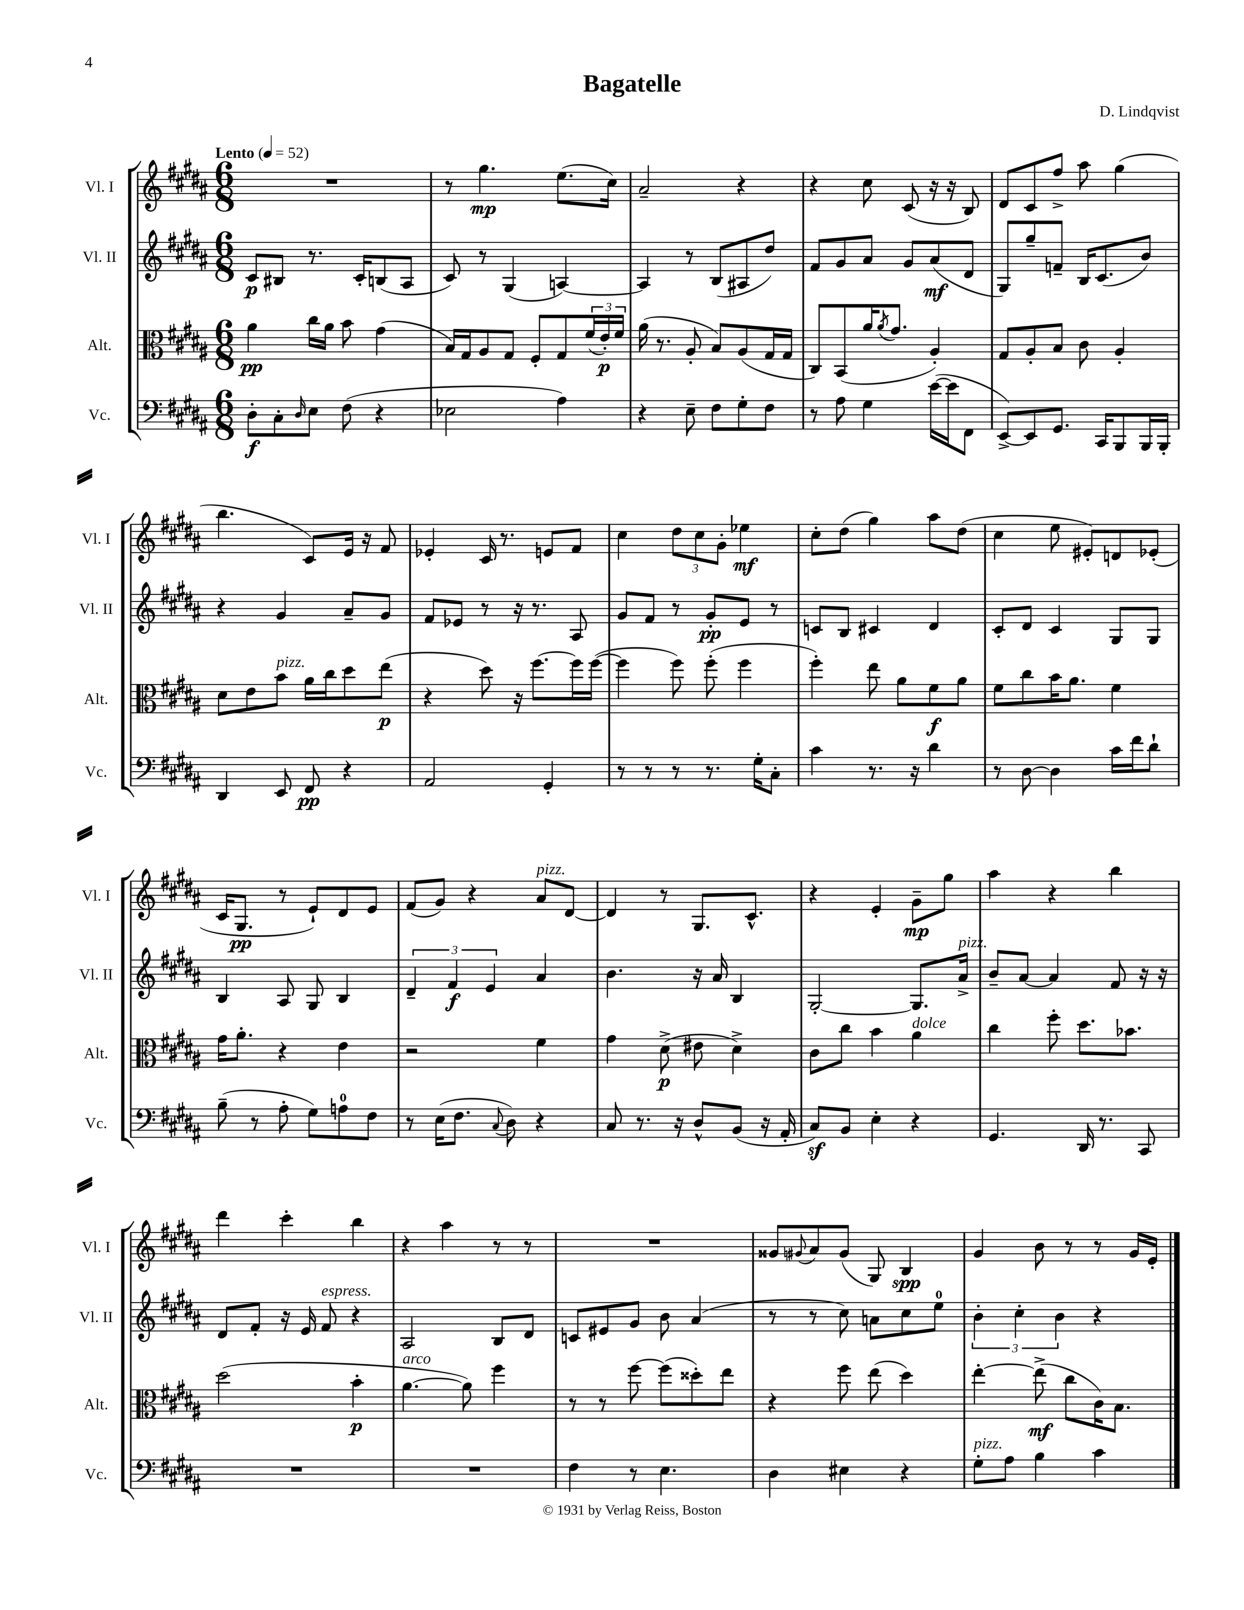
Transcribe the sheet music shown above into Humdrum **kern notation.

**kern	**dynam	**kern	**dynam	**kern	**dynam	**kern	**dynam
*part4	*part4	*part3	*part3	*part2	*part2	*part1	*part1
*staff4	*staff4	*staff3	*staff3	*staff2	*staff2	*staff1	*staff1
*I"Vc.	*	*I"Alt.	*	*I"Vl. II	*	*I"Vl. I	*
*I'Vc.	*	*I'Alt.	*	*I'Vl. II	*	*I'Vl. I	*
*clefF4	*	*clefC3	*	*clefG2	*	*clefG2	*
*k[f#c#g#d#a#]	*	*k[f#c#g#d#a#]	*	*k[f#c#g#d#a#]	*	*k[f#c#g#d#a#]	*
*M6/8	*	*M6/8	*	*M6/8	*	*M6/8	*
*MM52	*	*MM52	*	*MM52	*	*MM52	*
=1	=1	=1	=1	=1	=1	=1	=1
!	!	!	!	!	!	!LO:TX:a:B:t=Lento	!
8D#'\L	f	4a#\	pp	8c#/L	p	2.r	.
8C#'\	.	.	.	8B#X/J	.	.	.
16qqD#/	.	.	.	.	.	.	.
8E\J	.	16cc#\LL	.	8.r	.	.	.
.	.	16a#\JJ	.	.	.	.	.
(8F#\	.	8b\	.	.	.	.	.
.	.	.	.	16c#'/KL	.	.	.
4r	.	(4g#\	.	(8Bn/	.	.	.
.	.	.	.	8A#/J	.	.	.
=2	=2	=2	=2	=2	=2	=2	=2
2E-X\	.	16B/LL)	.	8c#/)	.	8r	.
.	.	16G#/J	.	.	.	.	.
.	.	8A#/	.	8r	.	4.gg#\	mp
.	.	8G#/J	.	(4G#/	.	.	.
.	.	8F#'/L	.	.	.	.	.
4A#\)	.	8G#/	.	[4An/)	.	(8.ee\L	.
.	.	(24f#/L	.	.	.	.	.
.	.	24e'/)	p	.	.	.	.
.	.	.	.	.	.	16cc#\Jk)	.
.	.	24f#/JJ	.	.	.	.	.
=3	=3	=3	=3	=3	=3	=3	=3
4r	.	(16a#\	.	4A/]	.	2a#~/	.
.	.	8.r	.	.	.	.	.
8E~\	.	8A#'/	.	8r	.	.	.
8F#\L	.	8B/L)	.	(8B/L	.	.	.
8G#'\	.	(8A#/	.	8A#X/	.	4r	.
8F#\J	.	16G#/L	.	8dd#/J)	.	.	.
.	.	16G#/JJ	.	.	.	.	.
=4	=4	=4	=4	=4	=4	=4	=4
8r	.	8C#/L)	.	8f#/L	.	4r	.
8A#\	.	(8BB/	.	8g#/	.	.	.
4G#\	.	16a#/K	.	8a#/J	.	8cc#\	.
.	.	8qa#/	.	.	.	.	.
.	.	8.g#/J	.	.	.	.	.
.	.	.	.	8g#/L	.	(8c#/	.
([16e\LL	.	4A#'/)	.	(8a#/	mf	16r	.
16e\J]	.	.	.	.	.	16r	.
8FF#\J	.	.	.	8d#/J	.	8B/)	.
=5	=5	=5	=5	=5	=5	=5	=5
[8EE^/L)	.	8G#/L	.	8G#/L)	.	8d#/L	.
8EE/]	.	8A#'/	.	8gg#~/	.	8c#/	.
8.GG#/J	.	8B/J	.	8fn~/J	.	8ff#^/J	.
.	.	8c#\	.	16B/KL	.	8aa#\	.
16CC#/KL	.	.	.	(8.c#/	.	.	.
8BBB/	.	4A#'/	.	.	.	(4gg#\	.
16BBB/L	.	.	.	8b/J)	.	.	.
16BBB'/JJ	.	.	.	.	.	.	.
!!LO:LB:g=z
=6	=6	=6	=6	=6	=6	=6	=6
4DD#/	.	8d#\L	.	4r	.	4.bb\	.
.	.	8e\	.	.	.	.	.
!	!	!LO:TX:a:i:t=pizz.	!	!	!	!	!
8EE/	.	8b\J	.	4g#/	.	.	.
8FF#/	pp	16a#\LL	.	.	.	8c#/L)	.
.	.	16cc#\J	.	.	.	.	.
4r	.	8dd#\	.	8a#~/L	.	16e/Jk	.
.	.	.	.	.	.	16r	.
.	.	(8ee\J	p	8g#/J	.	8f#/	.
=7	=7	=7	=7	=7	=7	=7	=7
2AA#/	.	4r	.	8f#/L	.	4e-X'/	.
.	.	.	.	8e-X/J	.	.	.
.	.	8dd#\)	.	8r	.	16c#/	.
.	.	.	.	.	.	8.r	.
.	.	16r	.	16r	.	.	.
.	.	[8.ff#\L	.	8.r	.	.	.
4GG#'/	.	.	.	.	.	8en/L	.
.	.	16ff#\L]	.	8A#/	.	8f#/J	.
.	.	([16ff#\JJ	.	.	.	.	.
=8	=8	=8	=8	=8	=8	=8	=8
8r	.	4ff#\]	.	8g#/L	.	4cc#\	.
8r	.	.	.	8f#/J	.	.	.
8r	.	8ff#\)	.	8r	.	12dd#\L	.
.	.	.	.	.	.	12cc#\	.
8.r	.	(8ff#'\	.	8g#'/L	pp	.	.
.	.	.	.	.	.	12g#'\J	.
.	.	4ff#\	.	8e/J	.	4ee-X\	mf
16G#'\KL	.	.	.	.	.	.	.
8C#'\J	.	.	.	8r	.	.	.
=9	=9	=9	=9	=9	=9	=9	=9
4c#\	.	4ff#'\)	.	8cn/L	.	8cc#'\L	.
.	.	.	.	8B/J	.	(8dd#\J	.
8.r	.	8ee\	.	4c#X/	.	4gg#\)	.
.	.	8a#\L	.	.	.	.	.
16r	.	.	.	.	.	.	.
4d#\	.	8f#\	f	4d#/	.	8aa#\L	.
.	.	8a#\J	.	.	.	(8dd#\J	.
=10	=10	=10	=10	=10	=10	=10	=10
8r	.	8f#\L	.	8c#'/L	.	4cc#\	.
[8D#\	.	8cc#\	.	8d#/J	.	.	.
4D#\]	.	16b\K	.	4c#/	.	8ee\	.
.	.	8.a#\J	.	.	.	.	.
.	.	.	.	.	.	8e#X'/L)	.
16c#\LL	.	4f#\	.	8G#/L	.	8dn/	.
16f#\J	.	.	.	.	.	.	.
8d#`\J	.	.	.	8G#/J	.	(8e-X'/J	.
!!LO:LB:g=z
=11	=11	=11	=11	=11	=11	=11	=11
(8B~\	.	16g#\KL	.	4B/	.	16c#/KL	.
.	.	8.a#'\J	.	.	.	8.G#/J	pp
8r	.	.	.	.	.	.	.
8A#'\	.	4r	.	8A#/	.	8r	.
8G#\L)	.	.	.	8G#/	.	8e`/L)	.
8An\	.	4e\	.	4B/	.	8d#/	.
8F#\J	.	.	.	.	.	8e/J	.
=12	=12	=12	=12	=12	=12	=12	=12
8r	.	2r	.	6d#~/	.	(8f#/L	.
(16E\KL	.	.	.	.	.	8g#/J)	.
.	.	.	.	6f#/	f	.	.
8.F#\J	.	.	.	.	.	.	.
.	.	.	.	.	.	4r	.
.	.	.	.	6e/	.	.	.
8qqC#/	.	.	.	.	.	.	.
8D#\)	.	.	.	.	.	.	.
!	!	!	!	!	!	!LO:TX:a:i:t=pizz.	!
4r	.	4f#\	.	4a#/	.	8a#/L	.
.	.	.	.	.	.	[8d#/J	.
=13	=13	=13	=13	=13	=13	=13	=13
8C#/	.	4g#\	.	4.b\	.	4d#/]	.
8.r	.	.	.	.	.	.	.
.	.	(8d#^\	p	.	.	8r	.
16r	.	.	.	.	.	.	.
8D#^^/L	.	8e#X\	.	16r	.	8.G#/L	.
.	.	.	.	16a#/	.	.	.
(8BB/J	.	4d#^\)	.	4B/	.	.	.
.	.	.	.	.	.	8.c#^^/J	.
16r	.	.	.	.	.	.	.
16AA#'/	.	.	.	.	.	.	.
=14	=14	=14	=14	=14	=14	=14	=14
8C#z/L)	.	8c#\L	.	[2G#'/	.	4r	.
8BB/J	.	8cc#\J	.	.	.	.	.
4E'\	.	4b\	.	.	.	4e'/	.
!	!	!LO:TX:a:i:t=dolce	!	!	!	!	!
4r	.	4a#\	.	8.G#/L]	.	8g#~\L	mp
.	.	.	.	.	.	8gg#\J	.
!	!	!	!	!LO:TX:a:i:t=pizz.	!	!	!
.	.	.	.	16a#^/Jk	.	.	.
=15	=15	=15	=15	=15	=15	=15	=15
4.GG#/	.	4cc#\	.	8b~/L	.	4aa#\	.
.	.	.	.	[8a#/J	.	.	.
.	.	8ff#'\	.	4a#/]	.	4r	.
16DD#/	.	8.dd#\L	.	.	.	.	.
8.r	.	.	.	.	.	.	.
.	.	.	.	8f#/	.	4bb\	.
.	.	8.b-X\J	.	.	.	.	.
8CC#/	.	.	.	16r	.	.	.
.	.	.	.	16r	.	.	.
!!LO:LB:g=z
=16	=16	=16	=16	=16	=16	=16	=16
2.r	.	(2dd#\	.	8d#/L	.	4ddd#\	.
.	.	.	.	8f#'/J	.	.	.
.	.	.	.	16r	.	4ccc#'\	.
.	.	.	.	16e/	.	.	.
!	!	!	!	!LO:TX:a:i:t=espress.	!	!	!
.	.	.	.	8f#/	.	.	.
.	.	4b'\	p	4r	.	4bb\	.
=17	=17	=17	=17	=17	=17	=17	=17
!	!	!LO:TX:a:i:t=arco	!	!	!	!	!
2.r	.	[4.a#\	.	2A#/	.	4r	.
.	.	.	.	.	.	4aa#\	.
.	.	8a#\])	.	.	.	.	.
.	.	4ff#\	.	8B/L	.	8r	.
.	.	.	.	8d#/J	.	8r	.
=18	=18	=18	=18	=18	=18	=18	=18
4F#\	.	8r	.	8cn/L	.	2.r	.
.	.	8r	.	8e#X/	.	.	.
8r	.	[8ff#\	.	8g#/J	.	.	.
4.E\	.	(8ff#\L]	.	8b\	.	.	.
.	.	8dd##X'\)	.	(4a#/	.	.	.
.	.	8ee\J	.	.	.	.	.
=19	=19	=19	=19	=19	=19	=19	=19
4D#\	.	4r	.	8r	.	8g##X/L	.
.	.	.	.	.	.	8qqg#X/	.
.	.	.	.	8r	.	8a#/	.
4E#X\	.	8ff#\	.	8cc#\)	.	(8g#/J	.
.	.	(8ee\	.	8an\L	.	8G#/)	.
4r	.	4dd#\)	.	8cc#\	.	4B/	spp
.	.	.	.	8ee\J	.	.	.
=20	=20	=20	=20	=20	=20	=20	=20
!LO:TX:a:i:t=pizz.	!	!	!	!	!	!	!
8G#'\L	.	[4ee'\	.	6b'\	.	4g#/	.
8A#\J	.	.	.	.	.	.	.
.	.	.	.	6cc#'\	.	.	.
4B\	.	(8ee^\]	mf	.	.	8b\	.
.	.	.	.	6b\	.	.	.
.	.	8cc#\L	.	.	.	8r	.
4c#\	.	16c#\K)	.	4r	.	8r	.
.	.	8.B\J	.	.	.	.	.
.	.	.	.	.	.	16g#/LL	.
.	.	.	.	.	.	16e'/JJ	.
==	==	==	==	==	==	==	==
*-	*-	*-	*-	*-	*-	*-	*-
